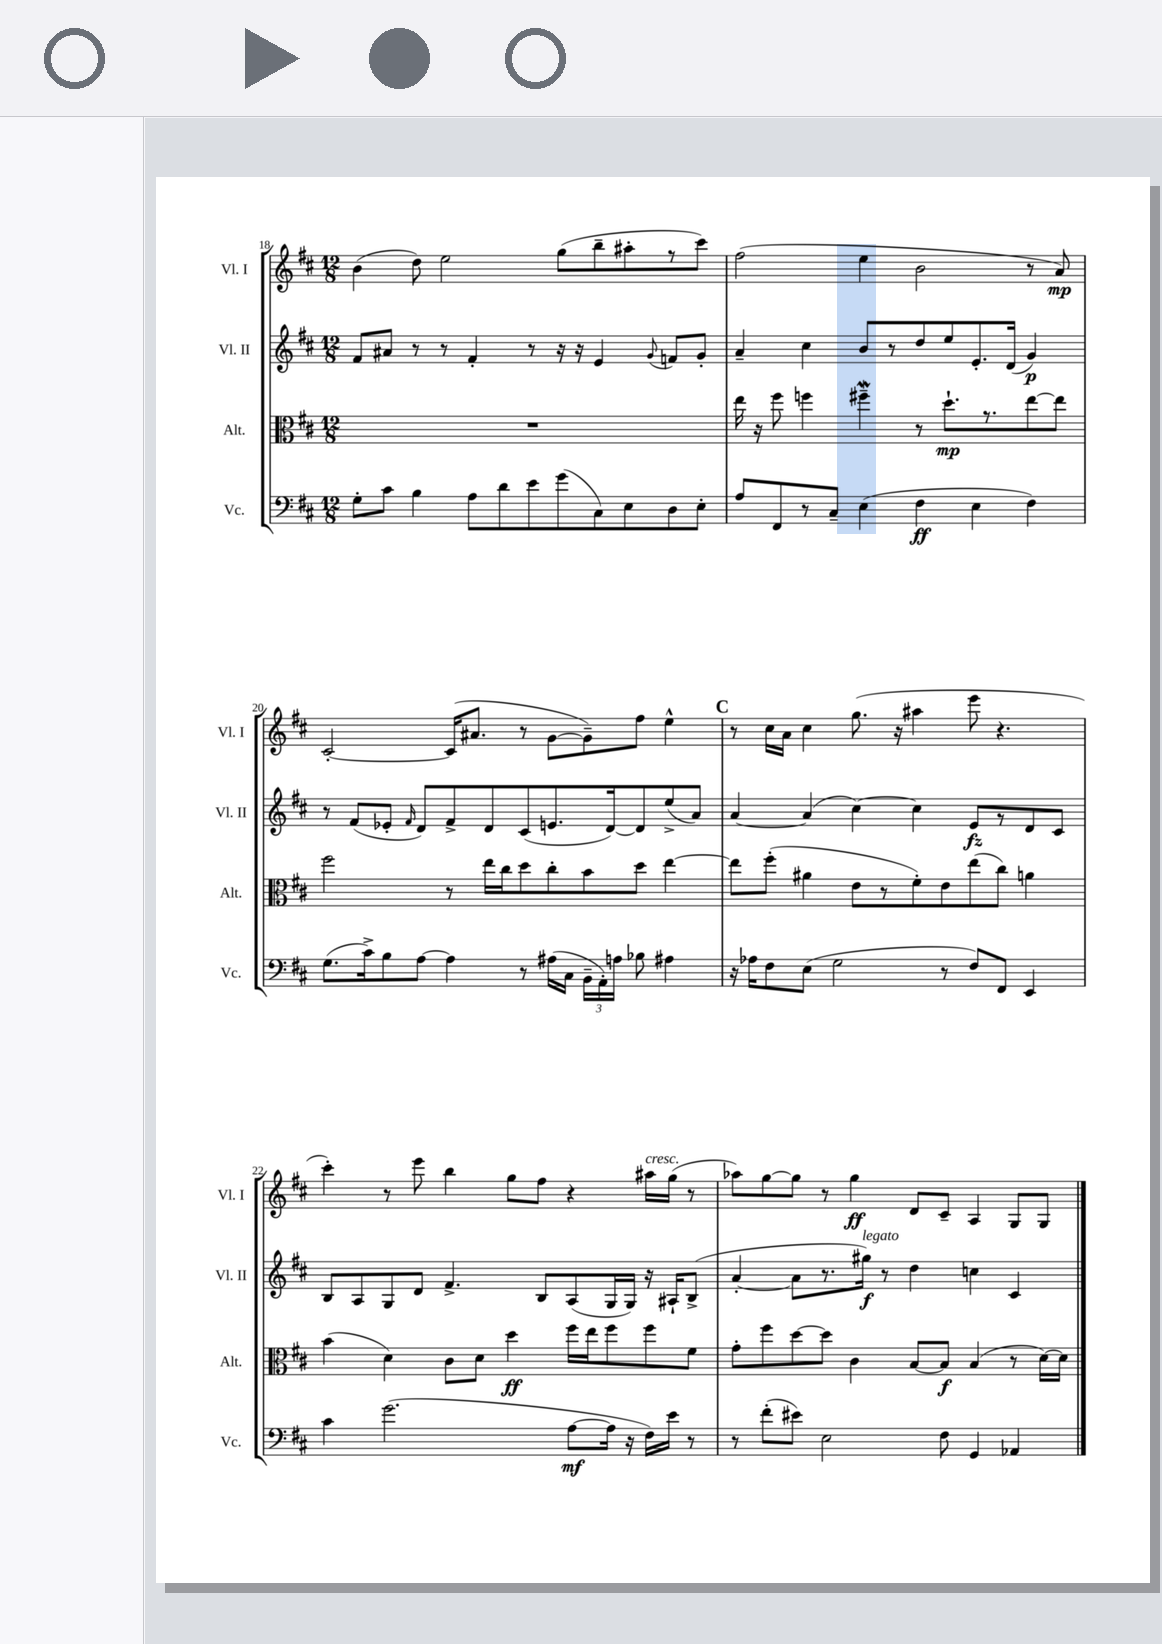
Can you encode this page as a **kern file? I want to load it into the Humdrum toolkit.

**kern	**dynam	**kern	**dynam	**kern	**dynam	**kern	**dynam
*part4	*part4	*part3	*part3	*part2	*part2	*part1	*part1
*staff4	*staff4	*staff3	*staff3	*staff2	*staff2	*staff1	*staff1
*I"Vc.	*	*I"Alt.	*	*I"Vl. II	*	*I"Vl. I	*
*I'Vc.	*	*I'Alt.	*	*I'Vl. II	*	*I'Vl. I	*
*clefF4	*	*clefC3	*	*clefG2	*	*clefG2	*
*k[f#c#]	*	*k[f#c#]	*	*k[f#c#]	*	*k[f#c#]	*
*M12/8	*	*M12/8	*	*M12/8	*	*M12/8	*
=18	=18	=18	=18	=18	=18	=18	=18
8G'\L	.	1.r	.	8f#/L	.	(4b\	.
8c#\J	.	.	.	8a#X/J	.	.	.
4B\	.	.	.	8r	.	8dd\)	.
.	.	.	.	8r	.	2ee\	.
8A\L	.	.	.	4f#'/	.	.	.
8d\	.	.	.	.	.	.	.
8e\	.	.	.	8r	.	.	.
(8g\	.	.	.	16r	.	(8gg\L	.
.	.	.	.	16r	.	.	.
8C#\)	.	.	.	4e/	.	8bb~\	.
8E\	.	.	.	.	.	8aa#X'\	.
.	.	.	.	8qqg/	.	.	.
8D\	.	.	.	8fn/L	.	8r	.
8E'\J	.	.	.	8g'/J	.	8ccc#\J)	.
=19	=19	=19	=19	=19	=19	=19	=19
8A/L	.	16ee\	.	4a~/	.	(2ff#\	.
.	.	16r	.	.	.	.	.
8FF#/	.	8ff#\	.	.	.	.	.
8r	.	4ffn\	.	4cc#\	.	.	.
8C#~/J	.	.	.	.	.	.	.
(4E\	.	4ff#XW~\	.	8b/L	.	4ee\	.
.	.	.	.	8r	.	.	.
4F#\	ff	8r	.	8dd/	.	2b\	.
.	.	8.dd`\L	mp	8ee/	.	.	.
4E\	.	.	.	8.e'/	.	.	.
.	.	8.r	.	.	.	.	.
.	.	.	.	(16d/Jk	.	.	.
4F#\)	.	[8ee\	.	4g/)	p	8r	.
.	.	8ee\J]	.	.	.	8a/)	mp
!!LO:LB:g=z
=20	=20	=20	=20	=20	=20	=20	=20
(8.G\L	.	2ff#\	.	8r	.	[2c#'/	.
.	.	.	.	(8f#/L	.	.	.
16c#^\k)	.	.	.	.	.	.	.
8B\	.	.	.	8e-X'/J	.	.	.
.	.	.	.	16qqf#/	.	.	.
[8A\J	.	.	.	8d/L)	.	.	.
4A\]	.	8r	.	8f#^/	.	(16c#/KL]	.
.	.	.	.	.	.	8.a#X/J	.
.	.	16ee\LL	.	8d/	.	.	.
.	.	16cc#\J	.	.	.	.	.
8r	.	8dd\	.	(8c#/	.	8r	.
(16A#X\LL	.	8cc#'\	.	8.en/	.	[8g\L	.
16C#\JJ	.	.	.	.	.	.	.
24BB~\LL	.	8b\	.	.	.	8g~\])	.
24AA'\)	.	.	.	.	.	.	.
.	.	.	.	[16d/k)	.	.	.
24An\JJ	.	.	.	.	.	.	.
8B-X\	.	8dd\J	.	8d/]	.	8ff#\J	.
4A#X\	.	[4ee\	.	(8ee^/	.	4ee^^\	.
.	.	.	.	8a/J)	.	.	.
!!LO:REH:place=s1:t=C
=21	=21	=21	=21	=21	=21	=21	=21
16r	.	8ee\L]	.	[4a/	.	8r	.
16A-X\KL	.	.	.	.	.	.	.
8F#\	.	(8ff#'\J	.	.	.	16cc#\LL	.
.	.	.	.	.	.	16a\JJ	.
(8E\J	.	4a#X\	.	(4a/]	.	4cc#\	.
2G\	.	.	.	.	.	.	.
.	.	8e\L	.	[4cc#\)	.	(8.gg\	.
.	.	8r	.	.	.	.	.
.	.	.	.	.	.	16r	.
.	.	8f#'\)	.	4cc#\]	.	4aa#X\	.
8r	.	8e\	.	.	.	.	.
8F#/L)	.	(8ee\	.	8e/L	fz	8eee\	.
8FF#/J	.	8cc#\J)	.	8r	.	4.r	.
4EE/	.	4an\	.	8d/	.	.	.
.	.	.	.	8c#/J	.	.	.
!!LO:LB:g=z
=22	=22	=22	=22	=22	=22	=22	=22
4c#\	.	(4b\	.	8B/L	.	4ccc#'\)	.
.	.	.	.	8A/	.	.	.
(2.g\	.	4d\)	.	8G/	.	8r	.
.	.	.	.	8d/J	.	8eee\	.
.	.	8c#\L	.	4.f#^/	.	4bb\	.
.	.	8d\J	.	.	.	.	.
.	.	4dd\	ff	.	.	8gg\L	.
.	.	.	.	8B/L	.	8ff#\J	.
[8A\L	mf	16ff#\LL	.	(8A/	.	4r	.
.	.	16ee\J	.	.	.	.	.
16A\Jk]	.	8ff#\	.	16G/L	.	.	.
16r	.	.	.	16G/JJ)	.	.	.
!	!	!	!	!	!	!LO:TX:a:i:t=cresc.	!
16F#\LL)	.	8ff#\	.	16r	.	16aa#X\LL	.
16e\JJ	.	.	.	16A#X`/KL	.	(16gg\JJ	.
8r	.	8f#\J	.	(8B^/J	.	8r	.
=23	=23	=23	=23	=23	=23	=23	=23
8r	.	8g'\L	.	[4a'/	.	8aa-X\L)	.
(8f#'\L	.	8ff#\	.	.	.	[8gg\	.
8e#X\J)	.	[8dd\	.	8a\L]	.	8gg\J]	.
2E\	.	8dd\J]	.	8.r	.	8r	.
.	.	4c#\	.	.	.	4gg\	ff
!	!	!	!	!LO:TX:a:i:t=legato	!	!	!
.	.	.	.	16gg#X\Jk)	f	.	.
.	.	.	.	8r	.	.	.
.	.	[8B/L	.	4dd\	.	8d/L	.
8F#\	.	8B/J]	f	.	.	8c#~/J	.
4GG/	.	(4B/	.	4ccn\	.	4A/	.
4AA-X/	.	8r	.	4c#/	.	8G/L	.
.	.	[16d\LL)	.	.	.	8G/J	.
.	.	16d\JJ]	.	.	.	.	.
==	==	==	==	==	==	==	==
*-	*-	*-	*-	*-	*-	*-	*-
